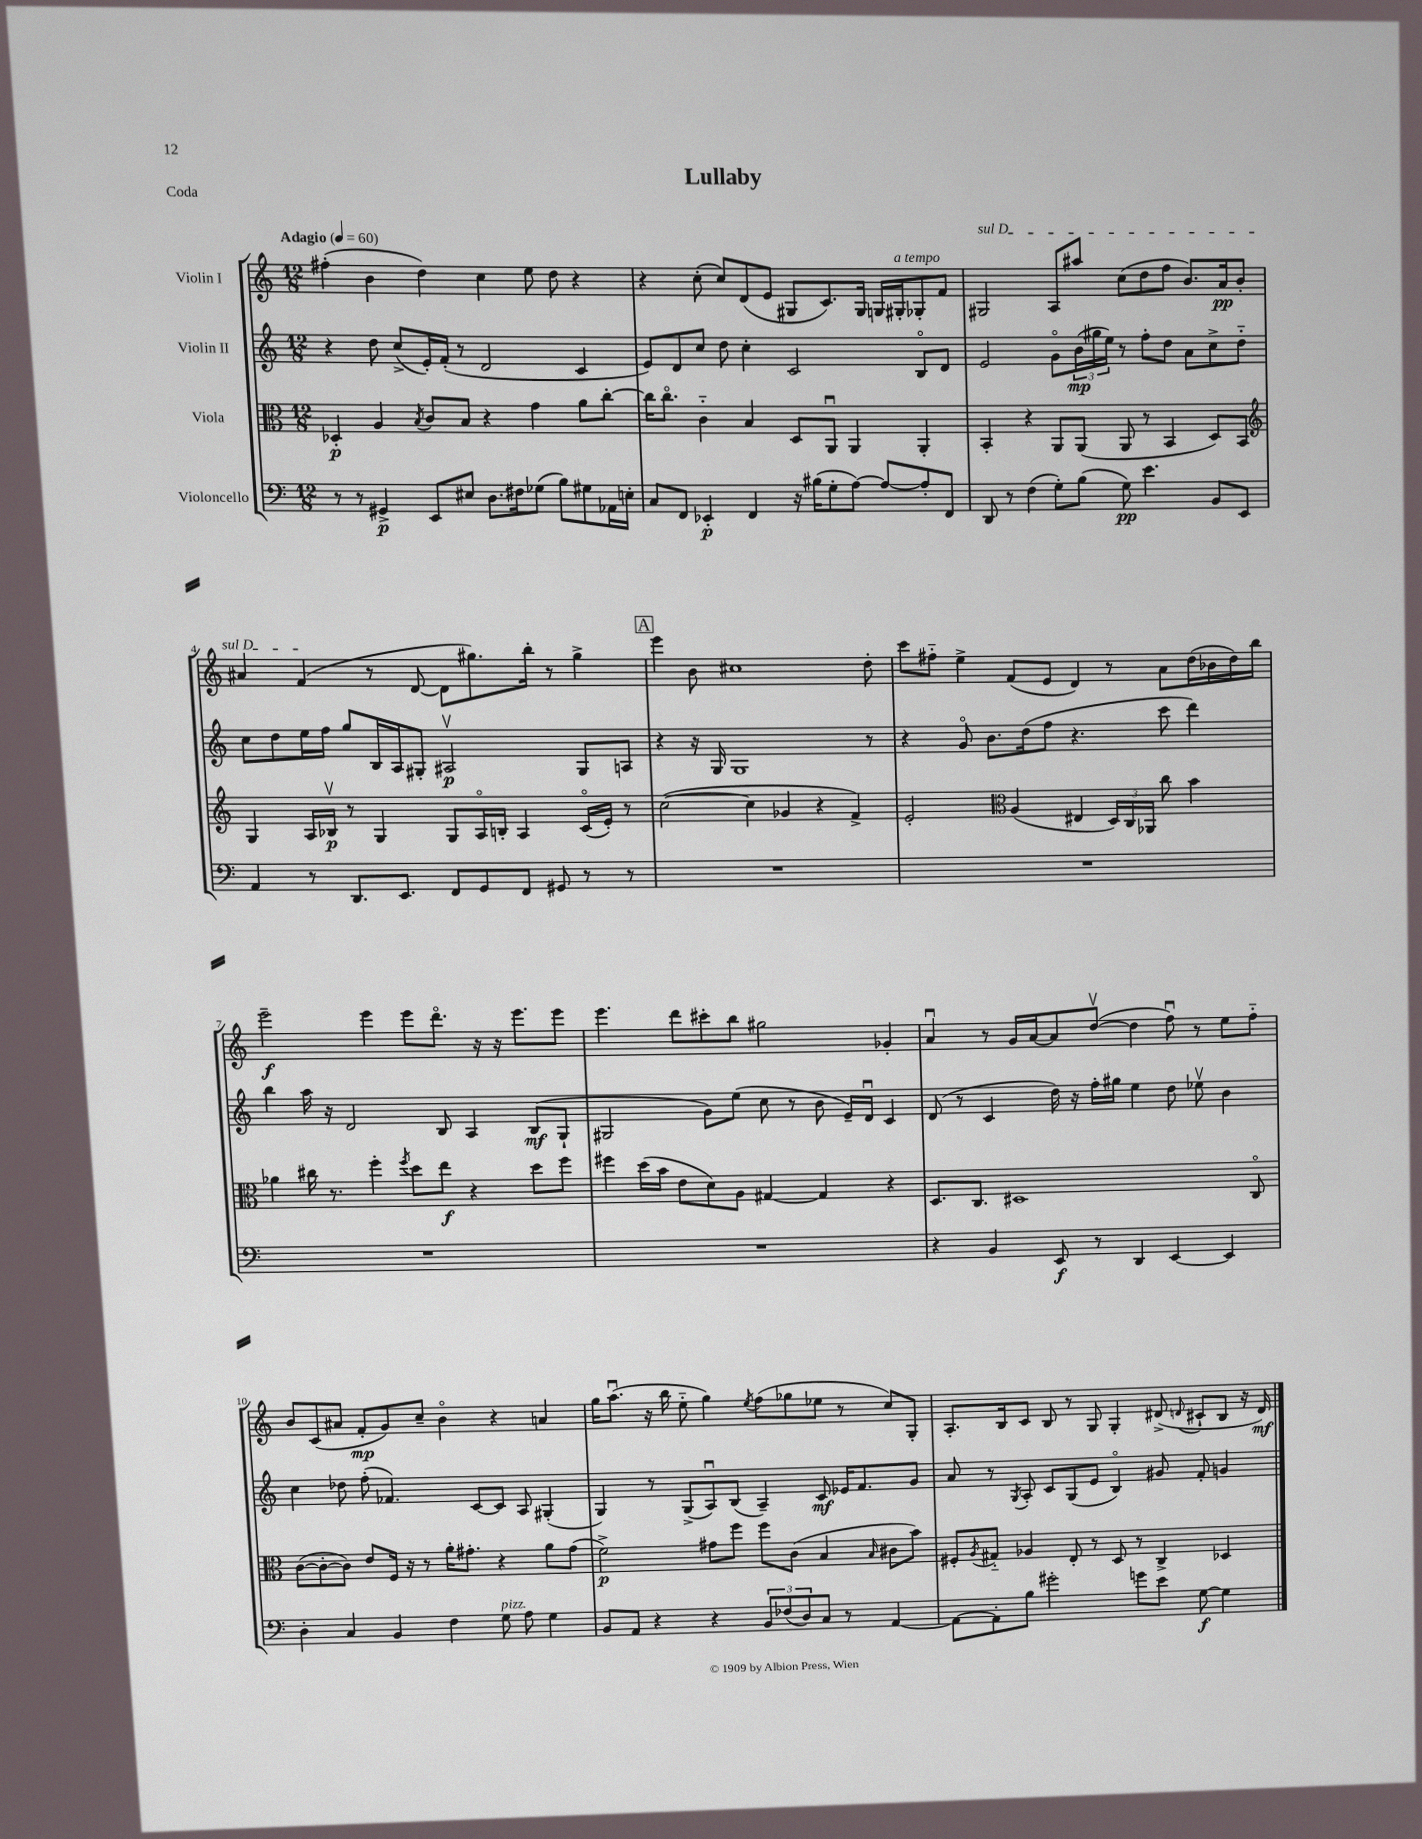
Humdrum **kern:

**kern	**dynam	**kern	**dynam	**kern	**dynam	**kern	**dynam
*part4	*part4	*part3	*part3	*part2	*part2	*part1	*part1
*staff4	*staff4	*staff3	*staff3	*staff2	*staff2	*staff1	*staff1
*I"Violoncello	*	*I"Viola	*	*I"Violin II	*	*I"Violin I	*
*clefF4	*	*clefC3	*	*clefG2	*	*clefG2	*
*k[]	*	*k[]	*	*k[]	*	*k[]	*
*M12/8	*	*M12/8	*	*M12/8	*	*M12/8	*
*MM60	*	*MM60	*	*MM60	*	*MM60	*
=1	=1	=1	=1	=1	=1	=1	=1
!	!	!	!	!	!	!LO:TX:a:B:t=Adagio	!
8r	.	4D-X'/	p	4r	.	(4ff#X'\	.
8r	.	.	.	.	.	.	.
4GG#X^/	p	4A/	.	8dd\	.	4b\	.
.	.	.	.	(8cc^/L	.	.	.
.	.	8qB/	.	.	.	.	.
8EE/L	.	8c/L	.	16e'/L)	.	4dd\)	.
.	.	.	.	(16f'/JJ	.	.	.
8E#X/J	.	8B/J	.	8r	.	.	.
8.D\L	.	4r	.	2d/	.	4cc\	.
16F#X\k	.	.	.	.	.	.	.
(8G-X\J	.	4g\	.	.	.	8ee\	.
8B\L)	.	.	.	.	.	8dd\	.
8G#X\	.	8a\L	.	4c/	.	4r	.
16AA-X\L	.	[8cc'\J	.	.	.	.	.
16En'\JJ	.	.	.	.	.	.	.
=2	=2	=2	=2	=2	=2	=2	=2
8C/L	.	16cc\KL]	.	8e/L)	.	4r	.
.	.	8.cc\J	.	.	.	.	.
8FF/J	.	.	.	8d/	.	.	.
4EE-X'/	p	4c\	.	8cc/J	.	(8cc'\	.
.	.	.	.	8dd\	.	8cc/L)	.
4FF/	.	4B/	.	4cc'\	.	(8d/	.
.	.	.	.	.	.	8e/J	.
16r	.	8D/L	.	2c/	.	8G#X/L	.
(16B#X\KL	.	.	.	.	.	.	.
8G'\	.	8AAu/J	.	.	.	8.c/)	.
[8A\J)	.	4AA/	.	.	.	.	.
.	.	.	.	.	.	16G#/Jk	.
8A/L_	.	.	.	.	.	16Gn/LL	.
!	!	!	!	!	!	!LO:TX:a:i:t=a tempo	!
.	.	.	.	.	.	16G#X'/J	.
8A'/]	.	4AA'/	.	8B/L	.	8G-X'/	.
8FF/J	.	.	.	8d/J	.	8f/J	.
=3	=3	=3	=3	=3	=3	=3	=3
!	!	!	!	!	!	!LO:TX:a:i:t=sul D	!
8DD/	.	4BB'/	.	2e/	.	2G#X/	.
8r	.	.	.	.	.	.	.
(4F\	.	4r	.	.	.	.	.
8G'\L)	.	8AA/L	.	8g\L	.	8A/L	.
(8B\J	.	(8AA/J	.	(24b\L	mp	8aa#X/J	.
.	.	.	.	24gg#X\	.	.	.
.	.	.	.	24ee\JJ)	.	.	.
8G\)	pp	8AA/	.	8r	.	(8cc\L	.
4.e\	.	8r	.	8ff'\L	.	8dd\	.
.	.	4BB/	.	8dd\J	.	8ff\J	.
.	.	.	.	8a\L	.	8.b/L)	.
8BB/L	.	8D/L)	.	8cc^\	.	.	.
.	.	.	.	.	.	16a/k	pp
8EE/J	.	8BB/J	.	8dd\J	.	8b'/J	.
!!LO:LB:g=z
=4	=4	=4	=4	=4	=4	=4	=4
*	*	*clefG2	*	*	*	*	*
4AA/	.	4G/	.	8cc\L	.	4a#X/	.
.	.	.	.	8dd\	.	.	.
8r	.	16A/LL	.	16ee\L	.	(4f/	.
.	.	16B-Xv/JJ	p	16ff\JJ	.	.	.
8.DD/L	.	8r	.	8gg/L	.	.	.
.	.	4G/	.	16B/L	.	8r	.
8.EE/J	.	.	.	16A/J	.	.	.
.	.	.	.	8G#X'/J	.	[8d/	.
8FF/L	.	8G/L	.	2A#Xv/	p	8d\L]	.
8GG/	.	16A/L	.	.	.	8.gg#X\)	.
.	.	16Bn'/JJ	.	.	.	.	.
8FF/J	.	4A/	.	.	.	.	.
.	.	.	.	.	.	16bb'\Jk	.
8GG#X/	.	.	.	.	.	8r	.
8r	.	(16c/LL	.	8G#/L	.	4gg#^\	.
.	.	16e'/JJ)	.	.	.	.	.
8r	.	8r	.	8An/J	.	.	.
!!LO:REH:place=s1:t=A
=5	=5	=5	=5	=5	=5	=5	=5
1.r	.	([2cc\	.	4r	.	4eee\	.
.	.	.	.	16r	.	8b\	.
.	.	.	.	16G/	.	.	.
.	.	.	.	1G	.	1cc#X	.
.	.	4cc\]	.	.	.	.	.
.	.	4g-X/	.	.	.	.	.
.	.	4r	.	.	.	.	.
.	.	4f^/)	.	.	.	.	.
.	.	.	.	8r	.	8dd'\	.
=6	=6	=6	=6	=6	=6	=6	=6
1.r	.	2e'/	.	4r	.	8ccc\L	.
.	.	.	.	.	.	8ff#X\J	.
.	.	.	.	8g/	.	4ee^\	.
.	.	.	.	8.b\L	.	.	.
*	*	*clefC3	*	*	*	*	*
.	.	(4A/	.	.	.	(8f/L	.
.	.	.	.	(16dd\k	.	.	.
.	.	.	.	8ff\J	.	8e/J	.
.	.	4E#X/	.	4.r	.	4d/)	.
.	.	24D/LL)	.	.	.	8r	.
.	.	24C/	.	.	.	.	.
.	.	24AA-X/JJ	.	.	.	.	.
.	.	8cc\	.	8ccc\	.	8a\L	.
.	.	4b\	.	4ddd\)	.	(16dd\L	.
.	.	.	.	.	.	16b-X\	.
.	.	.	.	.	.	16dd\)	.
.	.	.	.	.	.	16bb\JJ	.
!!LO:LB:g=z
=7	=7	=7	=7	=7	=7	=7	=7
1.r	.	4a-X\	.	4bb\	.	2eee~\	f
.	.	16cc#X\	.	16aa\	.	.	.
.	.	8.r	.	16r	.	.	.
.	.	.	.	2d/	.	.	.
.	.	4ff'\	.	.	.	4eee\	.
.	.	8qff/	.	.	.	.	.
.	.	8dd\L	.	.	.	8eee\L	.
.	.	8ee\J	f	8B/	.	8.ddd\J	.
.	.	4r	.	4A/	.	.	.
.	.	.	.	.	.	16r	.
.	.	.	.	.	.	16r	.
.	.	.	.	.	.	8.eee\L	.
.	.	8dd\L	.	(8B/L	mf	.	.
.	.	8ff\J	.	8G`/J	.	8eee\J	.
=8	=8	=8	=8	=8	=8	=8	=8
1.r	.	4ff#X\	.	2G#X/	.	4.eee\	.
.	.	(16dd\LL	.	.	.	.	.
.	.	16b\JJ	.	.	.	.	.
.	.	8e\L	.	.	.	8ddd\L	.
.	.	8d\)	.	8g\L)	.	8ccc#X'\	.
.	.	8A\J	.	(8ee\J	.	8bb\J	.
.	.	[4G#X/	.	8cc\	.	2gg#X\	.
.	.	.	.	8r	.	.	.
.	.	4G#/]	.	8b\	.	.	.
.	.	.	.	16e~/LL)	.	.	.
.	.	.	.	16du/JJ	.	.	.
.	.	4r	.	4c/	.	4g-X'/	.
=9	=9	=9	=9	=9	=9	=9	=9
4r	.	8.D/L	.	(8d/	.	4au/	.
.	.	.	.	8r	.	.	.
.	.	8.C/J	.	.	.	.	.
4BB/	.	.	.	4c/	.	8r	.
.	.	1D#X	.	.	.	16g/LL	.
.	.	.	.	.	.	[16a/J	.
8EE/	f	.	.	16dd\)	.	8a/]	.
.	.	.	.	16r	.	.	.
8r	.	.	.	16ff'\LL	.	([8ddv/J	.
.	.	.	.	16gg#X\JJ	.	.	.
4DD/	.	.	.	4ee\	.	4dd\]	.
[4EE/	.	.	.	8dd\	.	8ffu\)	.
.	.	.	.	8ee-Xv\	.	8r	.
4EE/]	.	.	.	4b\	.	8ee\L	.
.	.	8C/	.	.	.	8ff\J	.
!!LO:LB:g=z
=10	=10	=10	=10	=10	=10	=10	=10
4D'\	.	([8c\L	.	4cc\	.	8b/L	.
.	.	8c'\_	.	.	.	(8c/	.
4C/	.	8c\J])	.	8dd-X\	.	8a#X/J	.
.	.	8e/L	.	(8ff'\	.	8f'/L	mp
4BB/	.	16F/Jk	.	4.f-X/)	.	8g/)	.
.	.	16r	.	.	.	.	.
.	.	8r	.	.	.	8cc~/J	.
4F\	.	16a'\KL	.	.	.	4b\	.
.	.	8.g#X'\J	.	.	.	.	.
.	.	.	.	[8c/L	.	.	.
!LO:TX:a:i:t=pizz.	!	!	!	!	!	!	!
8G\	.	4r	.	8c/J]	.	4r	.
8A\	.	.	.	8A/	.	.	.
4G\	.	8a\L	.	(4G#X'/	.	4an/	.
.	.	(8g#\J	.	.	.	.	.
=11	=11	=11	=11	=11	=11	=11	=11
8BB/L	.	2f^\)	p	4G/)	.	16gg\KL	.
.	.	.	.	.	.	(8.aau\J	.
8AA/J	.	.	.	.	.	.	.
4r	.	.	.	8r	.	16r	.
.	.	.	.	.	.	16bb\	.
.	.	.	.	(8G^/L	.	8ee\	.
4r	.	8g#X\L	.	8Au/)	.	4gg\)	.
.	.	8ff\J	.	(8B/J	.	.	.
.	.	.	.	.	.	8qee/	.
12BB/L	.	8ff\L	.	4A~/)	.	(8ff\L	.
(12F-X/	.	.	.	.	.	.	.
.	.	(8c\J	.	.	.	8gg-X\	.
12D/)	.	.	.	.	.	.	.
8C/J	.	4B/	.	8c/	mf	8ee-X\J	.
8r	.	.	.	16e-X/KL	.	8r	.
.	.	.	.	8.f/	.	.	.
.	.	16qqB/	.	.	.	.	.
[4AA/	.	8c#X\L	.	.	.	8cc/L)	.
.	.	8b\J)	.	8g/J	.	8G'/J	.
=12	=12	=12	=12	=12	=12	=12	=12
8AA\L_	.	8F#X'/L	.	8a/	.	8.A'/L	.
.	.	8qA/	.	.	.	.	.
8AA'\]	.	8G#X/J	.	8r	.	.	.
.	.	.	.	.	.	16B/k	.
.	.	.	.	8qG/	.	.	.
8B\J	.	4A-X/	.	8A'/	.	8c/J	.
2g#X'\	.	.	.	8c/L	.	8B/	.
.	.	8E'/	.	(8G/	.	8r	.
.	.	8r	.	8e/J	.	8G/	.
.	.	8D/	.	4B/)	.	4G'/	.
8gn\L	.	8r	.	.	.	.	.
8e\J	.	4C^/	.	8g#X/	.	(8d#X^/	.
.	.	.	.	.	.	8qqdn/	.
[8G\	f	.	.	8f'/	.	8c#X`/L	.
4G\]	.	4D-X/	.	4gn/	.	8B/J	.
.	.	.	.	.	.	16r	.
.	.	.	.	.	.	16d/)	mf
==	==	==	==	==	==	==	==
*-	*-	*-	*-	*-	*-	*-	*-
